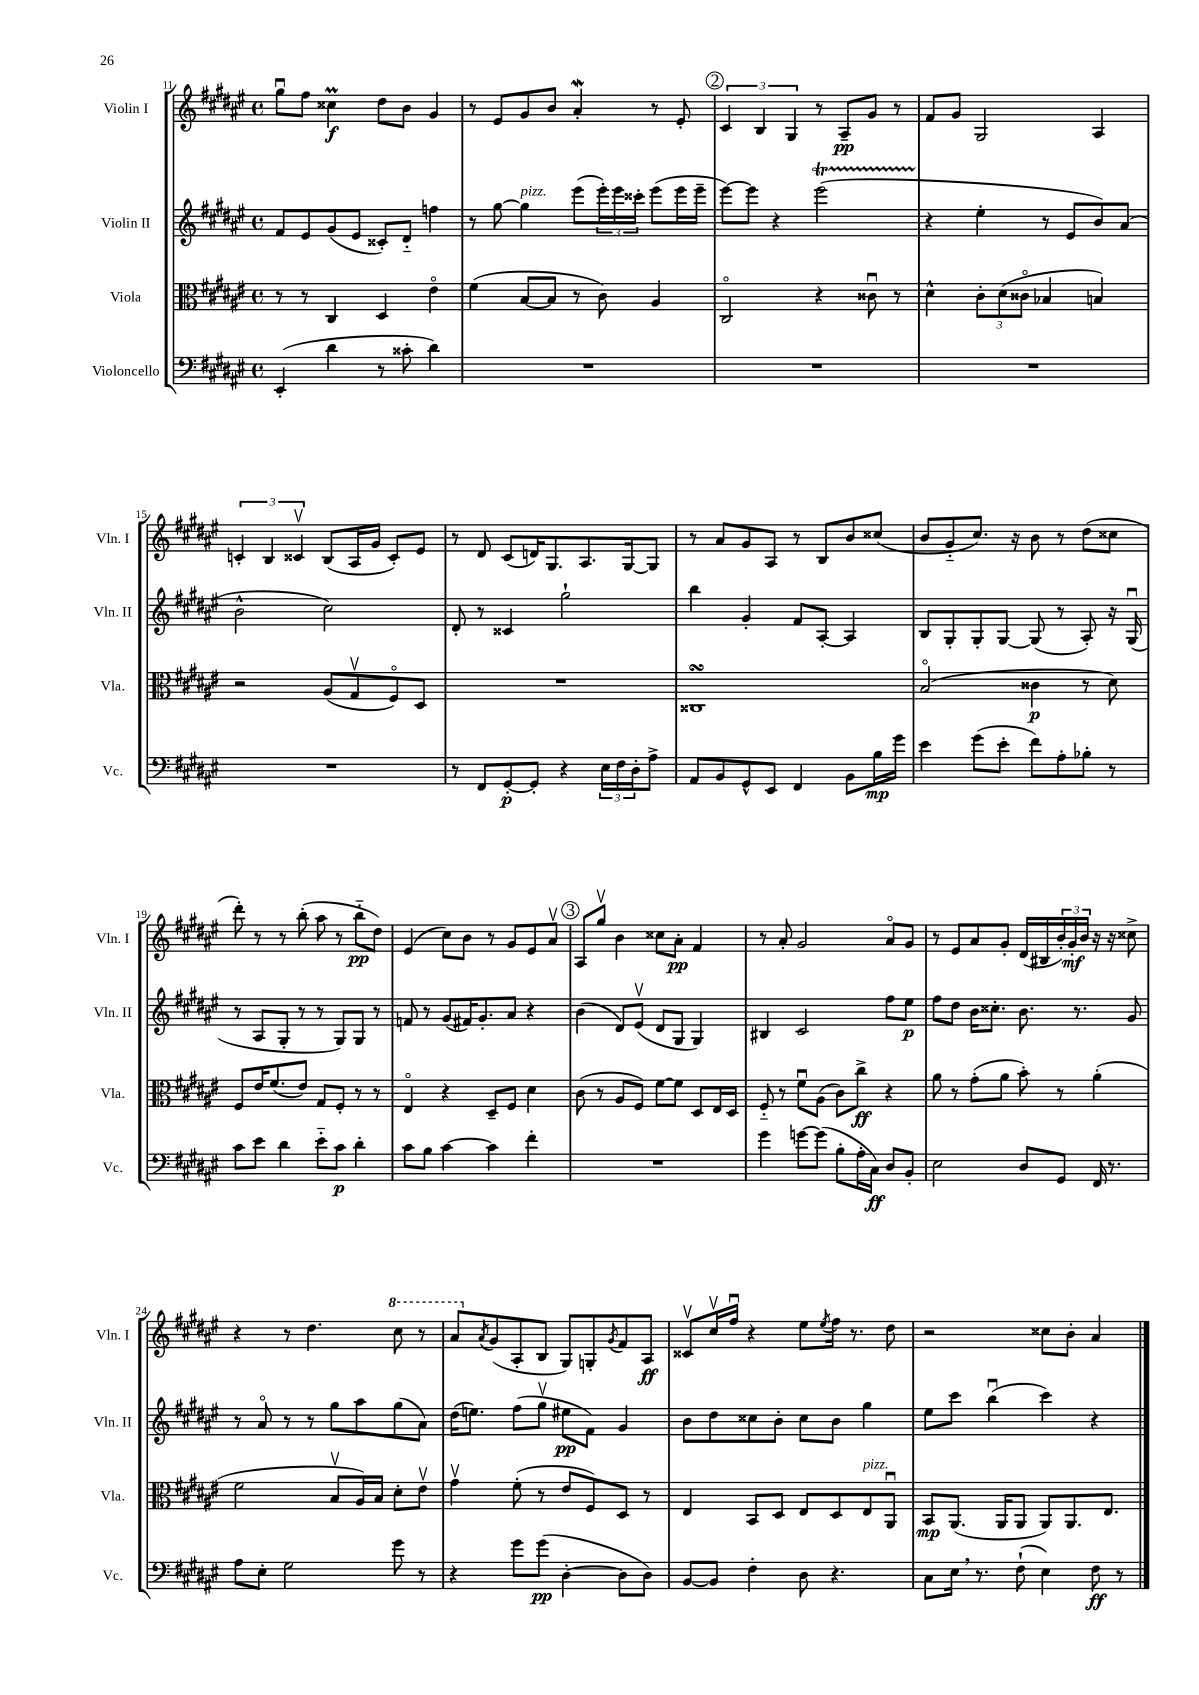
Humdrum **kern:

**kern	**kern	**kern	**kern
*staff4	*staff3	*staff2	*staff1
*clefF4	*clefC3	*clefG2	*clefG2
*k[f#c#g#d#a#e#]	*k[f#c#g#d#a#e#]	*k[f#c#g#d#a#e#]	*k[f#c#g#d#a#e#]
*M4/4	*M4/4	*M4/4	*M4/4
*met(c)	*met(c)	*met(c)	*met(c)
(4EE#'	8r	8f#	8gg#u
.	8r	8e#	8ff#
4d#	4C#	(8g#	4cc##
.	.	8e#	.
8r	4D#	8c##')	8dd#
8c##'	.	8d#'~	8b
4d#)	4e#o	4ff	4g#
=	=	=	=
1r	(4f#	8r	8r
.	.	[8gg#	8e#
.	[8B	4gg#]	8g#
.	8B]	.	8b
.	8r	(8eee#	4a#'
.	8c#)	24eee#')	.
.	.	24eee#	.
.	.	24ccc##'	.
.	4A#	(8eee#	8r
.	.	16eee#	8e#'
.	.	16eee#~	.
=	=	=	=
1r	2C#o	[8eee#)	6c#
.	.	8eee#]	.
.	.	.	6B
.	.	4r	.
.	.	.	6G#
.	4r	(2eee#	8r
.	.	.	8A#~
.	8c##u	.	8g#
.	8r	.	8r
=	=	=	=
1r	4d#^^	4r	8f#
.	.	.	8g#
.	12c#'	4ee#'	2G#
.	(12d#	.	.
.	12c##o	.	.
.	4B-	8r	.
.	.	8e#	.
.	4B)	8b)	4A#
.	.	(8a#	.
=	=	=	=
1r	2r	2b^^	6c'
.	.	.	6B
.	.	.	6c##v
.	(8A#	2cc#)	(8B
.	8G#v	.	16A#
.	.	.	16g#
.	8F#o)	.	8c##')
.	8D#	.	8e#
=	=	=	=
8r	1r	8d#'	8r
8FF#	.	8r	8d#
[8GG#'	.	4c##	(8c#
8GG#']	.	.	16d)
.	.	.	8.G#
4r	.	2gg#`	.
.	.	.	8.A#
24E#	.	.	.
24F#	.	.	.
.	.	.	[16G#
24D#'	.	.	.
8A#^	.	.	8G#]
=	=	=	=
8AA#	1C##	4bb	8r
8BB	.	.	8a#
8GG#^^	.	4g#'	8g#
8EE#	.	.	8A#
4FF#	.	8f#	8r
.	.	[8A#'	8B
8BB	.	4A#]	8b
16B	.	.	(8cc##
16g#	.	.	.
=	=	=	=
4e#	(2Bo	8B	8b
.	.	8G#'	8g#'~
(8g#	.	8G#'	8.cc#)
8e#'	.	[8G#	.
.	.	.	16r
8f#)	4c##	(8G#]	8b
8A#'	.	8r	8r
8B-'	8r	8A#')	(8dd#
8r	8d#)	16r	8cc##
.	.	(16G#u	.
=	=	=	=
8c#	8F#	8r	8ddd#')
8e#	16e#	8A#	8r
.	(8.f#	.	.
4d#	.	8G#'	8r
.	8e#)	8r	(8bb'
8e#'~	8G#	8r	8aa#
8c#	8F#'	8G#)	8r
4d#'	8r	8G#	8bb'~
.	8r	8r	8dd#)
=	=	=	=
8c#	4E#o	8f	(4e#
8B	.	8r	.
[4c#	4r	(8g#	8cc#)
.	.	16f#)	8b
.	.	8.g#'	.
4c#]	8D#~	.	8r
.	8F#	8a#	8g#
4f#'	4d#	4r	8e#
.	.	.	8a#v
=	=	=	=
1r	(8c#	(4b	8A#
.	8r	.	8gg#v
.	8A#	8d#)	4b
.	8F#)	(8e#v	.
.	[8f#	8d#	8cc##
.	8f#]	8G#	8a#'
.	8D#	4G#)	4f#
.	16E#	.	.
.	16D#	.	.
=	=	=	=
4g#	8F#'~	4B#	8r
.	8r	.	8a#'
[8g	8f#u	2c#	2g#
(8g]	(8A#	.	.
8B'	8c#)	.	.
16A#'	8cc#^	.	.
16C#)	.	.	.
8D#	4r	8ff#	8a#o
8BB'	.	8ee#	8g#
=	=	=	=
2E#	8a#	8ff#	8r
.	8r	8dd#	8e#
.	(8g#'	16b	8a#
.	.	8.cc##'	.
.	8a#	.	8g#'
8D#	8b')	8.b	(16d#
.	.	.	16B#
8GG#	8r	.	24b')
.	.	.	24g#'
.	.	8.r	.
.	.	.	24b
16FF#	(4a#'	.	16r
8.r	.	.	16r
.	.	8g#	8cc##^
=	=	=	=
8A#	2f#	8r	4r
8E#'	.	8a#o	.
2G#	.	8r	8r
.	.	8r	4.dd#
.	8Bv	8gg#	.
.	16A#)	8aa#	.
.	16B	.	.
8g#	8d#'	(8gg#	8ccc#
8r	8e#v	8a#)	8r
=	=	=	=
4r	4g#v	(16dd#	8aa#
.	.	8.ee)	.
.	.	.	8qa#
.	.	.	(8g#
8g#	(8f#'	(8ff#	8A#'
(8g#	8r	8gg#v	8B
[4D#'	8e#	8ee#	8G#)
.	8F#)	8f#)	8G'
.	.	.	8qg#
8D#]	8D#	4g#	8f#
8D#)	8r	.	8A#
=	=	=	=
[8BB	4E#	8b	8c##v
8BB]	.	8dd#	16cc#v
.	.	.	16ff#u
4F#'	8BB	8cc##	4r
.	8D#	8b'	.
8D#	8E#	8cc##	8ee#
.	.	.	8qee#
4.r	8D#	8b	16ff#
.	.	.	8.r
.	8E#	4gg#	.
.	8AA#u	.	8dd#
=	=	=	=
8C#	8BB	8ee#	2r
16E#	(8.AA#	8ccc#	.
8.r	.	.	.
.	.	(4bbu	.
.	16AA#	.	.
(8F#`	8AA#	.	.
4E#)	8AA#)	4ccc#)	8cc##
.	8.AA#	.	8b'
8F#	.	4r	4a#
.	8.E#	.	.
8r	.	.	.
==	==	==	==
*-	*-	*-	*-
